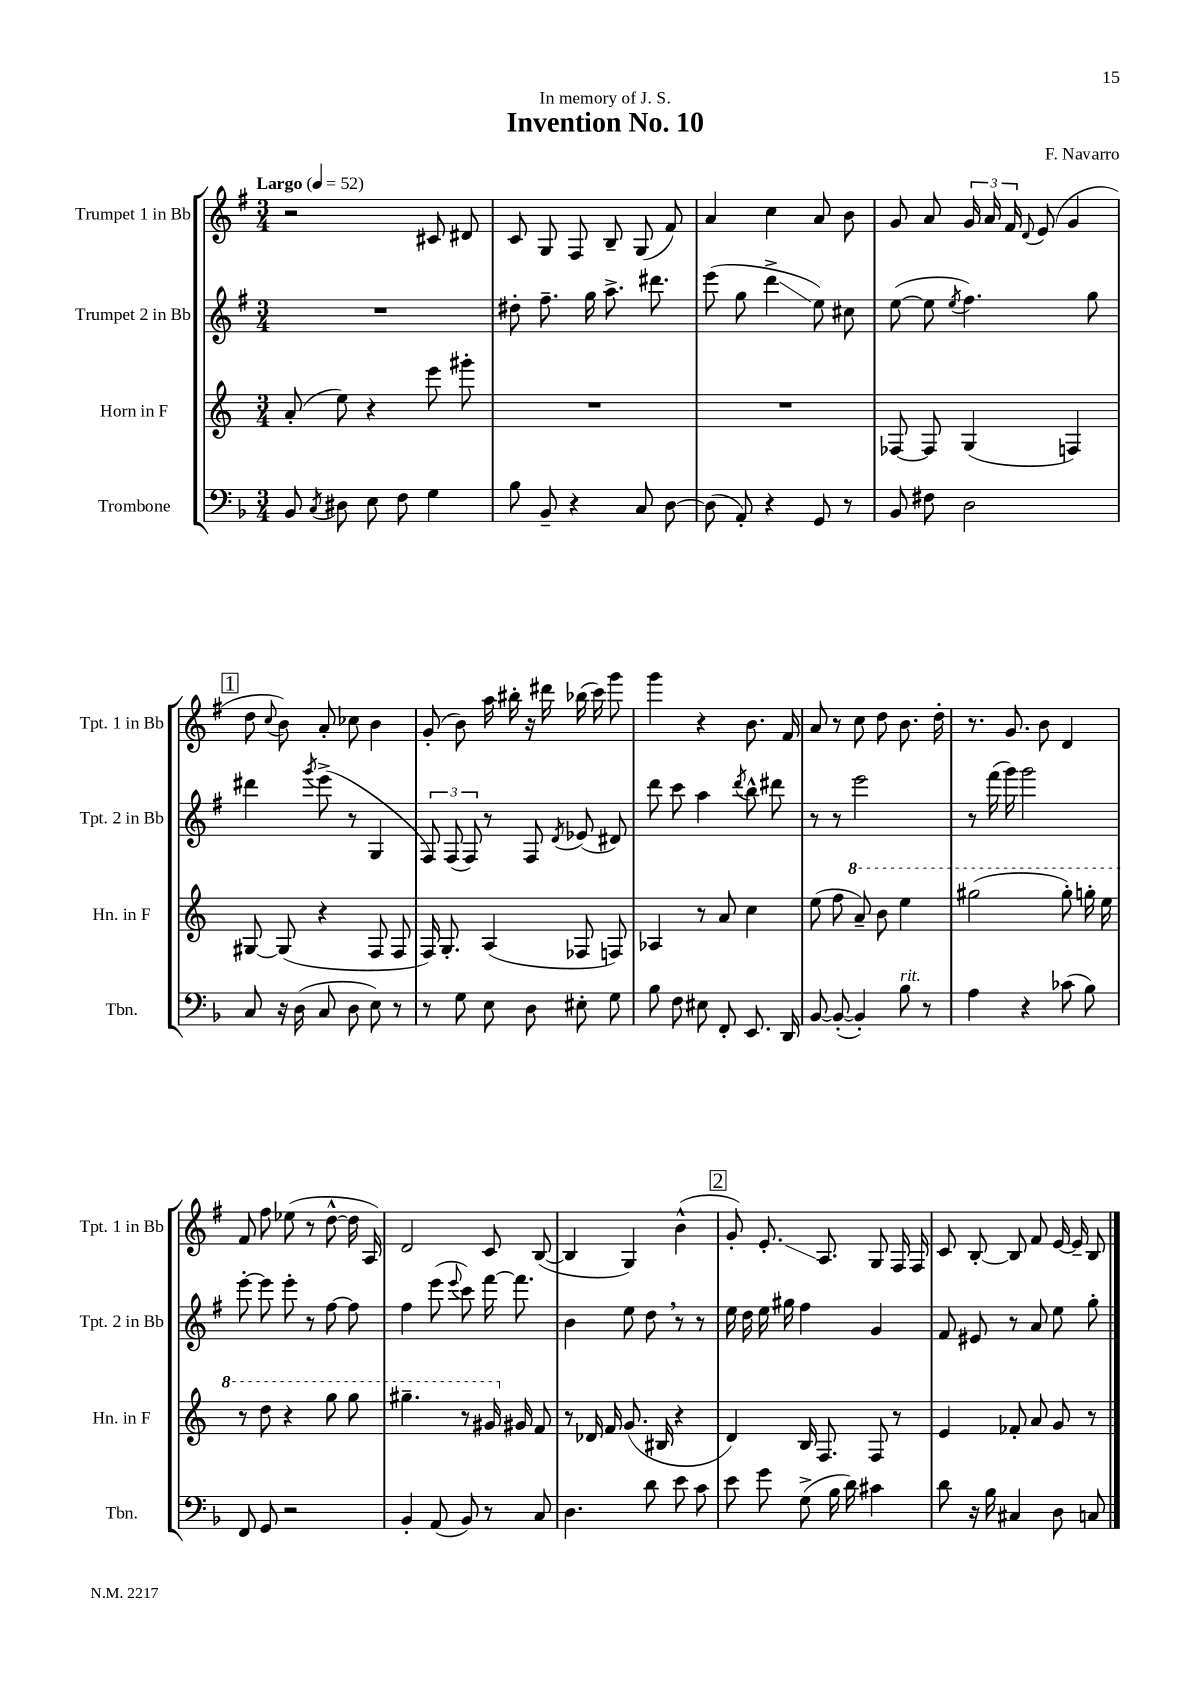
\header { title = "Invention No. 10" composer = "F. Navarro" dedication = "In memory of J. S." }
<<
\new StaffGroup <<
\new Staff = "s0" \with { instrumentName = "Trumpet 1 in Bb" shortInstrumentName = "Tpt. 1 in Bb" } {
    \clef treble \key g \major \numericTimeSignature \time 3/4 \tempo "Largo" 4 = 52
    \autoBeamOff r2 cis'8 dis'8 |
    c'8 g8 fis8 b8-- g8( fis'8) |
    a'4 c''4 a'8 b'8 |
    g'8 a'8 \tuplet 3/2 { g'16 a'16 fis'16 } \appoggiatura { d'8 } e'8( g'4 |
    \mark \markup { \box "1" } d''8 \appoggiatura { c''8 } b'8) a'8-. ces''8 b'4 |
    g'8-.( b'8) a''16 bis''16-. r16 dis'''16 bes''16( c'''16) g'''8 |
    g'''4 r4 b'8. fis'16 |
    a'8 r8 c''8 d''8 b'8. d''16-. |
    r8. g'8. b'8 d'4 |
    fis'8 fis''8 ees''8( r8 d''8~-^ d''16 a16) |
    d'2 c'8 b8~( |
    b4 g4) b'4-^( |
    \mark \markup { \box "2" } g'8-.) e'8.-.\glissando a8. g8 fis16 fis16 |
    c'8 b8~-. b8 fis'8 e'16~ e'16-- b8 \bar "|." |
}
\new Staff = "s1" \with { instrumentName = "Trumpet 2 in Bb" shortInstrumentName = "Tpt. 2 in Bb" } {
    \clef treble \key g \major \numericTimeSignature \time 3/4
    \autoBeamOff R2. |
    dis''8-. fis''8.-- g''16 a''8.-> dis'''8. |
    e'''8( g''8 d'''4->\glissando e''8) cis''8 |
    e''8~( e''8 \acciaccatura { e''8 } fis''4.) g''8 |
    \mark \markup { \box "1" } dis'''4 \acciaccatura { g'''8 } e'''8->( r8 g4 |
    \tuplet 3/2 { fis8) fis8( fis8) } r8 fis8 \acciaccatura { d'8 } ees'8( dis'8) |
    d'''8 c'''8 a''4 \acciaccatura { d'''8 } b''8-^ dis'''8 |
    r8 r8 e'''2 |
    r8 fis'''16( g'''16) g'''2 |
    e'''8~-. e'''8 e'''8-. r8 fis''8~ fis''8 |
    fis''4 e'''8( \appoggiatura { e'''8 } c'''8) fis'''16~ fis'''8. |
    b'4 e''8 d''8 \breathe r8 r8 |
    \mark \markup { \box "2" } e''16 d''16 e''16 gis''16 fis''4 g'4 |
    fis'8 eis'8 r8 a'8 e''8 g''8-. \bar "|." |
}
\new Staff = "s2" \with { instrumentName = "Horn in F" shortInstrumentName = "Hn. in F" } {
    \clef treble \key c \major \numericTimeSignature \time 3/4
    \autoBeamOff a'8-.( e''8) r4 e'''8 gis'''8-. |
    R2. |
    R2. |
    fes8~ fes8 g4( f4) |
    \mark \markup { \box "1" } gis8~ gis8( r4 f8 f8 |
    f16) g8.-. a4( fes8 f8) |
    aes4 r8 a'8 c''4 |
    e''8( f''8 \ottava #1 a''8--) b''8 e'''4 |
    gis'''2( gis'''8-.) g'''16-. e'''16 |
    r8 d'''8 r4 g'''8 g'''8 |
    gis'''4.-- r8 gis''16 \ottava #0 gis'16 f'8 |
    r8 des'16 f'16 g'8.( bis16 r4 |
    \mark \markup { \box "2" } d'4) b16 f8. f8 r8 |
    e'4 fes'8-. a'8 g'8 r8 \bar "|." |
}
\new Staff = "s3" \with { instrumentName = "Trombone" shortInstrumentName = "Tbn." } {
    \clef bass \key f \major \numericTimeSignature \time 3/4
    \autoBeamOff bes,8 \acciaccatura { c8 } dis8 e8 f8 g4 |
    bes8 bes,8-- r4 c8 d8~ |
    d8( a,8-.) r4 g,8 r8 |
    bes,8 fis8 d2 |
    \mark \markup { \box "1" } c8 r16 d16( c8 d8 e8) r8 |
    r8 g8 e8 d8 eis8-. g8 |
    bes8 f8 eis8 f,8-. e,8. d,16 |
    bes,8~ bes,8~-.( bes,4-.) bes8^\markup { \italic "rit." } r8 |
    a4 r4 ces'8( bes8) |
    f,8 g,8 r2 |
    bes,4-. a,8( bes,8) r8 c8 |
    d4. d'8 e'8 c'8 |
    \mark \markup { \box "2" } e'8 g'8 g8->( bes16 d'16) cis'4 |
    d'8 r16 bes16 cis4 d8 c8 \bar "|." |
}
>>
>>
\layout { \context { \Score \remove "Bar_number_engraver" } }
